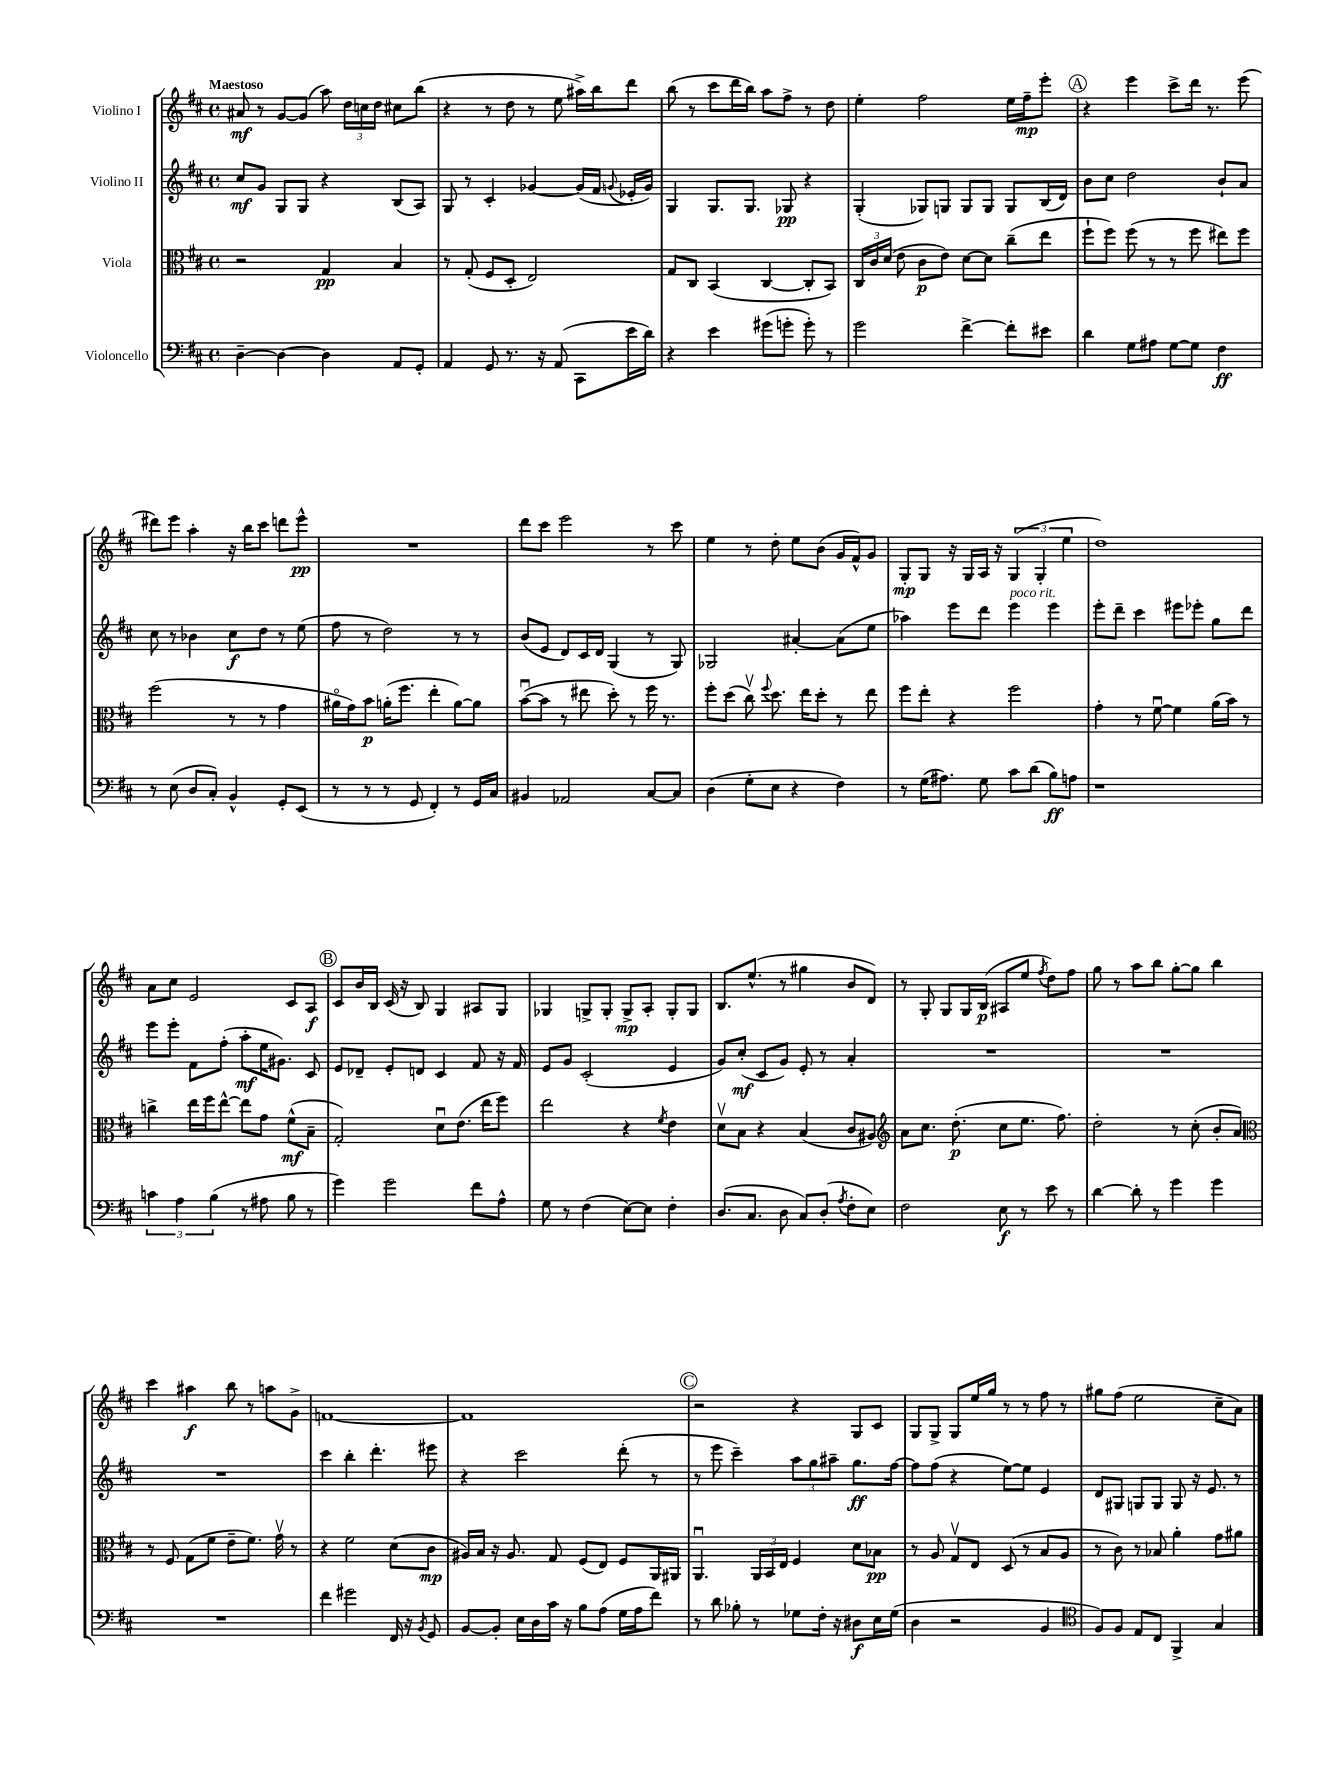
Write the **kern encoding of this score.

**kern	**dynam	**kern	**dynam	**kern	**dynam	**kern	**dynam
*part4	*part4	*part3	*part3	*part2	*part2	*part1	*part1
*staff4	*staff4	*staff3	*staff3	*staff2	*staff2	*staff1	*staff1
*I"Violoncello	*	*I"Viola	*	*I"Violino II	*	*I"Violino I	*
*clefF4	*	*clefC3	*	*clefG2	*	*clefG2	*
*k[f#c#]	*	*k[f#c#]	*	*k[f#c#]	*	*k[f#c#]	*
*M4/4	*	*M4/4	*	*M4/4	*	*M4/4	*
*met(c)	*	*met(c)	*	*met(c)	*	*met(c)	*
=1	=1	=1	=1	=1	=1	=1	=1
!	!	!	!	!	!	!LO:TX:a:B:t=Maestoso	!
[4D~\	.	2r	.	8cc#/L	mf	8a#X/	mf
.	.	.	.	8g/J	.	8r	.
4D\_	.	.	.	8G/L	.	[8g/L	.
.	.	.	.	8G/J	.	(8g/J]	.
4D\]	.	4G/	pp	4r	.	8aa\)	.
.	.	.	.	.	.	24dd\LL	.
.	.	.	.	.	.	24ccn\	.
.	.	.	.	.	.	24dd\JJ	.
8AA/L	.	4B/	.	(8B/L	.	8cc#X\L	.
8GG'/J	.	.	.	8A/J)	.	(8bb\J	.
=2	=2	=2	=2	=2	=2	=2	=2
4AA/	.	8r	.	8G/	.	4r	.
.	.	(8G'/	.	8r	.	.	.
8GG/	.	8F#/L	.	4c#'/	.	8r	.
8.r	.	8D'/J	.	.	.	8dd\	.
.	.	2E/)	.	[4g-X/	.	8r	.
16r	.	.	.	.	.	.	.
(8AA/	.	.	.	.	.	8ee\	.
8CC#\L	.	.	.	(16g-/LL]	.	16aa#X^\LL)	.
.	.	.	.	16f#/JJ	.	16bb\J	.
.	.	.	.	8qqgn/	.	.	.
16e\L	.	.	.	16e-X'/LL	.	8ddd\J	.
16d\JJ)	.	.	.	16g/JJ)	.	.	.
=3	=3	=3	=3	=3	=3	=3	=3
4r	.	8G/L	.	4G/	.	(8bb\	.
.	.	8C#/J	.	.	.	8r	.
4e\	.	(4BB/	.	8.G/L	.	8ccc#\L	.
.	.	.	.	.	.	16ddd\L	.
.	.	.	.	8.G/J	.	16bb\JJ)	.
(8g#X\L	.	[4C#/	.	.	.	8aa\L	.
8gn'\J	.	.	.	8G-X/	pp	8ff#^\J	.
8g'\)	.	8C#'/L]	.	4r	.	8r	.
8r	.	8BB/J)	.	.	.	8dd\	.
=4	=4	=4	=4	=4	=4	=4	=4
2g\	.	24C#/LL	.	(4G'/	.	4ee'\	.
.	.	24c#/	.	.	.	.	.
.	.	(24d/JJ	.	.	.	.	.
.	.	8e\	.	.	.	.	.
.	.	8c#\L	p	8G-X/L)	.	2ff#\	.
.	.	8e\J)	.	8Gn/J	.	.	.
[4f#^\	.	[8d\L	.	8G/L	.	.	.
.	.	8d\J]	.	8G/J	.	.	.
8f#'\L]	.	(8cc#~\L	.	8G/L	.	16ee\LL	.
.	.	.	.	.	.	16ff#~\J	mp
8e#X\J	.	8ee\J	.	(16B/L	.	8eee'\J	.
.	.	.	.	16d/JJ)	.	.	.
!!LO:REH:place=s1:t=A
=5	=5	=5	=5	=5	=5	=5	=5
4d\	.	8ff#`\L	.	8b\L	.	4r	.
.	.	8ff#\J)	.	8cc#\J	.	.	.
8G\L	.	(8ff#\	.	2dd\	.	4eee\	.
8A#X\J	.	8r	.	.	.	.	.
[8G\L	.	8r	.	.	.	8ccc#^\L	.
8G\J]	.	8ff#\	.	.	.	16ddd\Jk	.
.	.	.	.	.	.	8.r	.
4F#\	ff	8ee#X\L)	.	8b`/L	.	.	.
.	.	8ff#\J	.	8a/J	.	(8eee\	.
!!LO:LB:g=z
=6	=6	=6	=6	=6	=6	=6	=6
8r	.	(2ff#\	.	8cc#\	.	8ddd#X\L)	.
(8E\	.	.	.	8r	.	8eee\J	.
8D/L	.	.	.	4b-X\	.	4aa'\	.
8C#'/J)	.	.	.	.	.	.	.
4BB^^/	.	8r	.	8cc#\L	f	16r	.
.	.	.	.	.	.	16bb\KL	.
.	.	8r	.	8dd\J	.	8ccc#\J	.
8GG'/L	.	4g\	.	8r	.	8dddn\L	.
(8EE/J	.	.	.	(8ee\	.	8eee^^\J	pp
=7	=7	=7	=7	=7	=7	=7	=7
8r	.	16a#X\LL	.	8ff#\	.	1r	.
.	.	16g\J)	.	.	.	.	.
8r	.	8b\J	p	8r	.	.	.
8r	.	(16an'\KL	.	2dd\)	.	.	.
.	.	8.ff#\J	.	.	.	.	.
8GG/	.	.	.	.	.	.	.
4FF#'/)	.	4ee'\	.	.	.	.	.
8r	.	[8a\L)	.	8r	.	.	.
16GG/LL	.	8a\J]	.	8r	.	.	.
16C#/JJ	.	.	.	.	.	.	.
=8	=8	=8	=8	=8	=8	=8	=8
4BB#X/	.	([8bu\L	.	(8b/L	.	8ddd\L	.
.	.	8b\J]	.	8e/J	.	8ccc#\J	.
2AA-X/	.	8r	.	8d/L)	.	2eee\	.
.	.	8ee#X\	.	16c#/L	.	.	.
.	.	.	.	16d/JJ	.	.	.
.	.	8dd'\)	.	(4G/	.	.	.
.	.	8r	.	.	.	.	.
[8C#/L	.	16ff#\	.	8r	.	8r	.
.	.	8.r	.	.	.	.	.
8C#/J]	.	.	.	8G/)	.	8ccc#\	.
=9	=9	=9	=9	=9	=9	=9	=9
(4D\	.	8ff#'\L	.	2G-X/	.	4ee\	.
.	.	(8dd\J	.	.	.	.	.
8G'\L	.	8cc#v\)	.	.	.	8r	.
.	.	8qqff#/	.	.	.	.	.
8E\J	.	8.dd\	.	.	.	8dd'\	.
4r	.	.	.	[4a#X'/	.	8ee\L	.
.	.	16ee\KL	.	.	.	.	.
.	.	8dd'\J	.	.	.	(8b\J	.
4F#\)	.	8r	.	(8a#\L]	.	16g/LL	.
.	.	.	.	.	.	16f#^^/J)	.
.	.	8ee\	.	8ee\J	.	8g/J	.
=10	=10	=10	=10	=10	=10	=10	=10
8r	.	8ff#\L	.	4aa-X\)	.	8G'/L	mp
(16G\KL	.	8ee'\J	.	.	.	8G/J	.
8.A#X\J)	.	.	.	.	.	.	.
.	.	4r	.	8eee\L	.	16r	.
.	.	.	.	.	.	16G/LL	.
8G\	.	.	.	8ddd\J	.	16A/JJ	.
.	.	.	.	.	.	16r	.
!	!	!	!	!LO:TX:a:i:t=poco rit.	!	!	!
8c#\L	.	2ff#\	.	4eee\	.	(6G/	.
(8d\J	.	.	.	.	.	.	.
.	.	.	.	.	.	6G'/	.
8B\L)	ff	.	.	4eee\	.	.	.
.	.	.	.	.	.	6ee\	.
8An\J	.	.	.	.	.	.	.
=11	=11	=11	=11	=11	=11	=11	=11
1r	.	4g'\	.	8eee'\L	.	1dd)	.
.	.	.	.	8ddd~\J	.	.	.
.	.	8r	.	4ccc#\	.	.	.
.	.	[8f#u\	.	.	.	.	.
.	.	4f#\]	.	8eee#X\L	.	.	.
.	.	.	.	8eee-X'\J	.	.	.
.	.	(16a\LL	.	8gg\L	.	.	.
.	.	16b\JJ)	.	.	.	.	.
.	.	8r	.	8ddd\J	.	.	.
!!LO:LB:g=z
=12	=12	=12	=12	=12	=12	=12	=12
6cn\	.	4ccn^\	.	8eee\L	.	8a\L	.
.	.	.	.	8eee'\J	.	8cc#\J	.
6A\	.	.	.	.	.	.	.
.	.	16ee\LL	.	8f#\L	.	2e/	.
.	.	16ff#\J	.	.	.	.	.
(6B\	.	.	.	.	.	.	.
.	.	[8ee^^\J	.	(8ff#'\J	.	.	.
8r	.	8ee\L]	.	8aa'\L	mf	.	.
8A#X\	.	8g\J	.	16ee\K	.	.	.
.	.	.	.	8.g#X\J)	.	.	.
8B\	.	(8f#^^\L	mf	.	.	8c#/L	.
8r	.	8B~\J	.	8c#/	.	8A/J	f
!!LO:REH:place=s1:t=B
=13	=13	=13	=13	=13	=13	=13	=13
4g\)	.	2G'/)	.	8e/L	.	8c#/L	.
.	.	.	.	8d-X~/J	.	16b/L	.
.	.	.	.	.	.	16B/JJ	.
2g\	.	.	.	8e'/L	.	(16c#/	.
.	.	.	.	.	.	16r	.
.	.	.	.	8dn/J	.	8B/)	.
.	.	8du\L	.	4c#/	.	4G/	.
.	.	(8.e\J	.	.	.	.	.
8f#\L	.	.	.	8f#/	.	8A#X/L	.
.	.	16ee\KL	.	.	.	.	.
8A^^\J	.	8ff#\J)	.	16r	.	8G/J	.
.	.	.	.	16f#/	.	.	.
=14	=14	=14	=14	=14	=14	=14	=14
8G\	.	2ee\	.	8e/L	.	4G-X/	.
8r	.	.	.	8g/J	.	.	.
(4F#\	.	.	.	(2c#'/	.	8Gn^/L	.
.	.	.	.	.	.	8G'/J	.
[8E\L)	.	4r	.	.	.	8G^/L	mp
8E\J]	.	.	.	.	.	8A'/J	.
.	.	8qf#/	.	.	.	.	.
4F#'\	.	4e\	.	4e/	.	8G'/L	.
.	.	.	.	.	.	8G/J	.
=15	=15	=15	=15	=15	=15	=15	=15
(8.D/L	.	8dv\L	.	8g/L)	.	8.B/L	.
.	.	8B\J	.	(8cc#'/J	mf	.	.
8.C#/J	.	.	.	.	.	(8.ee^^/J	.
.	.	4r	.	8c#/L	.	.	.
8D\	.	.	.	8g/J)	.	8r	.
8C#/L)	.	(4B/	.	8e'/	.	4gg#X\	.
(8D'/J	.	.	.	8r	.	.	.
8qA/	.	.	.	.	.	.	.
8F#'\L	.	8c#/L	.	4a'/	.	8b/L	.
8E\J)	.	8A#X/J)	.	.	.	8d/J)	.
=16	=16	=16	=16	=16	=16	=16	=16
*	*	*clefG2	*	*	*	*	*
2F#\	.	8a\L	.	1r	.	8r	.
.	.	8.cc#\J	.	.	.	8G'/	.
.	.	.	.	.	.	8G/L	.
.	.	(8.dd'\	p	.	.	.	.
.	.	.	.	.	.	16G/L	.
.	.	.	.	.	.	(16B/JJ	p
8E\	f	8cc#\L	.	.	.	8A#X/L	.
8r	.	8.ee\J	.	.	.	8ee/J	.
.	.	.	.	.	.	8qff#/	.
8e\	.	.	.	.	.	8dd\L)	.
.	.	8.ff#\)	.	.	.	.	.
8r	.	.	.	.	.	8ff#\J	.
=17	=17	=17	=17	=17	=17	=17	=17
[4d\	.	2dd'\	.	1r	.	8gg\	.
.	.	.	.	.	.	8r	.
8d'\]	.	.	.	.	.	8aa\L	.
8r	.	.	.	.	.	8bb\J	.
4g\	.	8r	.	.	.	[8gg'\L	.
.	.	(8cc#'\	.	.	.	8gg\J]	.
4g\	.	8b'/L	.	.	.	4bb\	.
.	.	8a/J)	.	.	.	.	.
!!LO:LB:g=z
=18	=18	=18	=18	=18	=18	=18	=18
*	*	*clefC3	*	*	*	*	*
1r	.	8r	.	1r	.	4ccc#\	.
.	.	8F#/	.	.	.	.	.
.	.	(8G\L	.	.	.	4aa#X\	f
.	.	8f#\J	.	.	.	.	.
.	.	8e~\L	.	.	.	8bb\	.
.	.	8.f#\J)	.	.	.	8r	.
.	.	.	.	.	.	8aan\L	.
.	.	16gv\	.	.	.	.	.
.	.	8r	.	.	.	8g^\J	.
=19	=19	=19	=19	=19	=19	=19	=19
4f#\	.	4r	.	4ccc#\	.	[1fn	.
2g#X\	.	2f#\	.	4bb'\	.	.	.
.	.	.	.	4.ddd'\	.	.	.
16FF#/	.	(8d\L	.	.	.	.	.
16r	.	.	.	.	.	.	.
8qBB/	.	.	.	.	.	.	.
8GG/	.	8c#\J	mp	8eee#X\	.	.	.
=20	=20	=20	=20	=20	=20	=20	=20
[8BB/L	.	16A#X/LL)	.	4r	.	1f]	.
.	.	16B/JJ	.	.	.	.	.
8BB'/J]	.	16r	.	.	.	.	.
.	.	8.A#/	.	.	.	.	.
16E\LL	.	.	.	2ccc#\	.	.	.
16D\	.	.	.	.	.	.	.
16c#\JJ	.	8G/	.	.	.	.	.
16r	.	.	.	.	.	.	.
8B\L	.	(8F#/L	.	.	.	.	.
(8A\J	.	8E/J)	.	.	.	.	.
16G\LL	.	8F#/L	.	(8ddd'\	.	.	.
16A\J	.	.	.	.	.	.	.
8f#\J)	.	16AA/L	.	8r	.	.	.
.	.	16AA#X/JJ	.	.	.	.	.
!!LO:REH:place=s1:t=C
=21	=21	=21	=21	=21	=21	=21	=21
8r	.	4.AAu/	.	8r	.	2r	.
8d\	.	.	.	8eee\	.	.	.
8B-X'\	.	.	.	4ccc#~\)	.	.	.
8r	.	24AA/LL	.	.	.	.	.
.	.	24BB/	.	.	.	.	.
.	.	24E/JJ	.	.	.	.	.
8G-X\L	.	4F#/	.	12aa\L	.	4r	.
.	.	.	.	12gg\	.	.	.
16F#'\Jk	.	.	.	.	.	.	.
.	.	.	.	12aa#X~\J	.	.	.
16r	.	.	.	.	.	.	.
8D#X\L	f	8d\L	.	8.gg\L	ff	8G/L	.
16E\L	.	8B-X\J	pp	.	.	8c#/J	.
(16G-\JJ	.	.	.	[16ff#\Jk	.	.	.
=22	=22	=22	=22	=22	=22	=22	=22
4D\	.	8r	.	8ff#\L]	.	8G/L	.
.	.	8A/	.	(8ff#\J	.	8G^/J	.
2r	.	8Gv/L	.	4r	.	8G/L	.
.	.	8E/J	.	.	.	16ee/L	.
.	.	.	.	.	.	16gg/JJ	.
.	.	(8D/	.	[8ee\L)	.	8r	.
.	.	8r	.	8ee\J]	.	8r	.
4BB/	.	8B/L	.	4e/	.	8ff#\	.
.	.	8A/J	.	.	.	8r	.
=23	=23	=23	=23	=23	=23	=23	=23
*clefC4	*	*	*	*	*	*	*
8F#/L)	.	8r	.	8d/L	.	8gg#X\L	.
8F#/J	.	8c#\)	.	8G#X/J	.	(8ff#\J	.
8E/L	.	8r	.	8Gn/L	.	2ee\	.
8C#/J	.	8B-X/	.	8G/J	.	.	.
4FF#^/	.	4a'\	.	8G/	.	.	.
.	.	.	.	16r	.	.	.
.	.	.	.	8.e/	.	.	.
4G/	.	8g\L	.	.	.	8cc#~\L	.
.	.	8a#X\J	.	8r	.	8a\J)	.
==	==	==	==	==	==	==	==
*-	*-	*-	*-	*-	*-	*-	*-
